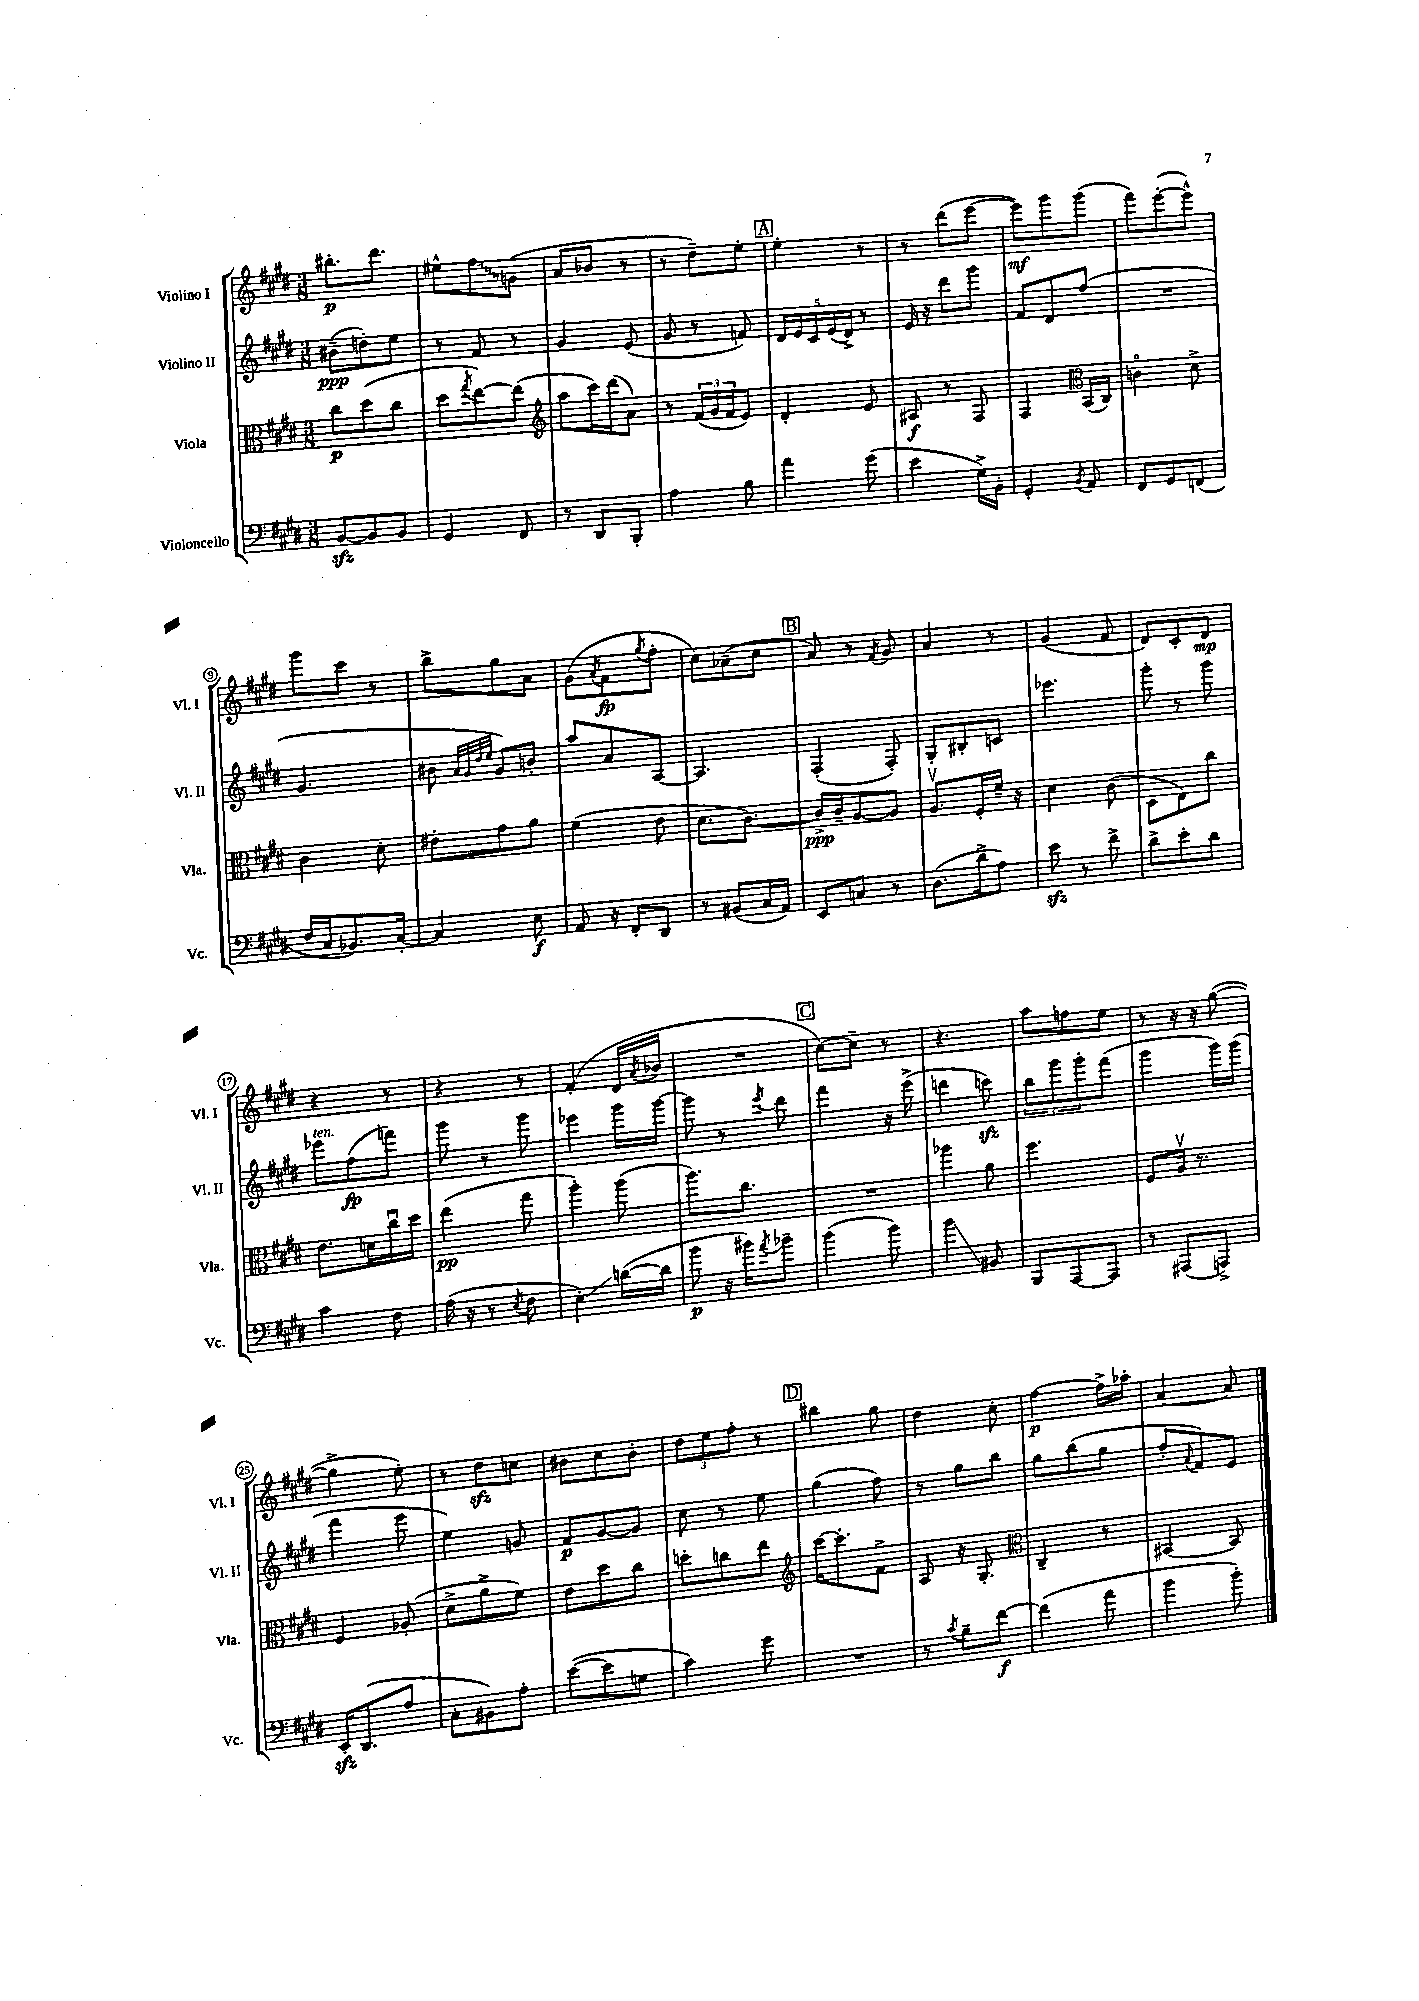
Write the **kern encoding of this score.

**kern	**kern	**kern	**kern
*staff4	*staff3	*staff2	*staff1
*clefF4	*clefC3	*clefG2	*clefG2
*k[f#c#g#d#]	*k[f#c#g#d#]	*k[f#c#g#d#]	*k[f#c#g#d#]
*M3/8	*M3/8	*M3/8	*M3/8
[8BB/L	8cc#\L	(8b#~\L	8.bb#'\L
8BB/]	(8dd#\	8dd'\)	.
.	.	.	8.ddd#\J
8BB/J	8cc#\J	8ee\J	.
=	=	=	=
4GG#/	8dd#\L	8r	8ee#^^\L
.	8qgg#/	.	.
.	[8ee\)	8f#/	8ff#\
8FF#/	(8ee\]J	8r	(8g\J
=	=	=	=
*	*clefG2	*	*
8r	8aa\L	4g#/	8a/L
8DD#/L	16ccc#\L)	.	8b-/J
.	(16ddd#\J	.	.
8BBB'/J	8a\J)	(8e/	8r
=	=	=	=
4A\	8r	8g#/	8r
.	(24f#/LL	8r	8dd#~\L)
.	24g#/	.	.
.	24f#/J	.	.
8B\	8e/J)	8f/)	8ee'\J
=	=	=	=
4a\	4d#'/	20d#/LL	4ee'\
.	.	20e/	.
.	.	20c#/	.
.	.	(20e/	.
.	.	20d#^/JJ)	.
(8g#\	8e/	8r	8r
=	=	=	=
4e\	8A#/	16e/	8r
.	.	16r	.
.	8r	8ddd#\L	(8ddd#\L
16G#^\LL)	8F#/	8ggg#\J	[8eee\J
16BB'\JJ	.	.	.
=	=	=	=
4GG#'/	4F#/	8f#/L	8eee\]L)
.	.	8d#/	8ggg#\
*	*clefC3	*	*
8qBB/	.	.	.
8AA/	(16BB/LL	(8ff#/J	(8ggg#\J
.	16C#/JJ)	.	.
=	=	=	=
8FF#/L	4co\	4.r	8fff#\L)
8GG#/	.	.	([8eee'\
(8FF/J	8d#^\	.	8eee^^\]J)
=	=	=	=
16F#/LL	4c#\	4.g#/	8ggg#\L
16C#/J	.	.	.
8.BB-/)	.	.	8ccc#\J
.	8d#'\	.	8r
[16C#'/Jk	.	.	.
=	=	=	=
4C#/]	8e#'\L	8b#\	8bb^\L
.	.	32qqa/LLL	.
.	.	32qqg#/	.
.	.	32qqdd#/	.
.	.	32qqee/JJJ	.
.	8g#\	8g#/L)	8gg#\
8E\	8a\J	8b'/J	8a\J
=	=	=	=
8AA/	(4f#\	8aa/L	(8g#\L
.	.	.	8qa/
16r	.	8a/	8f#\
16FF#'/LK	.	.	.
.	.	.	8qgg#/
8DD#/J	8e\	[8A/J	8ff#'\J
=	=	=	=
8r	8.d#\L	4.A/]	8cc#\L)
(8BB#/L	.	.	(8a-~\
.	[8.c#\J)	.	.
16C#/L	.	.	8cc#\J
16AA/JJ)	.	.	.
=	=	=	=
8EE/L	16c#^/]LL	(4F#'/	8a/)
.	16c#~/J	.	.
8C/J	[8A/	.	8r
.	.	.	8qf#/
8r	8A/]J	8F#'/)	8g#/
=	=	=	=
(8.D#\L	8.Av/L	8G#'/L	4a/
.	.	8B#'/	.
16d#^\k	16F#'/L	.	.
8A\J)	16f#~/JJ	8c/J	8r
.	16r	.	.
=	=	=	=
8e\	4d#\	4.eee-\	(4g#/
8r	.	.	.
8f#^\	(8c#\	.	8f#/
=	=	=	=
8d#^\L	8D#\L	8ggg#'\	8d#/L)
8e'\	8E\)	8r	8c#'/
8d#\J	8cc#\J	8ggg#\	8d#/J
=	=	=	=
4c#\	8.e\L	8eee-\L	4r
.	.	(8ff#\	.
.	16d\L	.	.
8F#\	16cc#u\	8fff\J)	8r
.	16dd#\JJ	.	.
=	=	=	=
(16A\	(4ee\	8ggg#\	4r
16r	.	.	.
8r	.	8r	.
8qE/	.	.	.
8F#\	8gg#\	8ggg#\	8r
=	=	=	=
4E'\)	4aa'\)	4eee-\	(4f#'/
([16d\LL	(8aa\	16ggg#\LL	16d#/LL
.	.	.	8qa/
16d\]JJ	.	[16ggg#\JJ	16b-/JJ
=	=	=	=
8b\	8.aa\L)	8ggg#\]	4.r
16r	.	8r	.
16b#\LK)	8.cc#\J	.	.
8qa/	.	8qeee/	.
8b-~\J	.	8ddd#\	.
=	=	=	=
(4b\	4.r	4fff#\	[8cc#\L)
.	.	.	8cc#~\]J
8b\)	.	16r	8r
.	.	(16eee^\	.
=	=	=	=
4b\	4aa-\	4ddd\	4.r
8BB#/	8a\	8ccc\)	.
=	=	=	=
8BBB/L	4.ff#\	12bb\L	8aa\L
.	.	12ggg#\	.
[8AAA/	.	.	8ff\
.	.	12ggg#'\	.
8AAA/]J	.	(8fff#\J	8ee\J
=	=	=	=
8r	8F#/L	4ggg#\	8r
(8AAA#/L	16Av/Jk	.	16r
.	8.r	.	16r
8AAA^/J)	.	16ggg#\LL)	([8gg#\
.	.	(16ggg#\JJ	.
=	=	=	=
16EE'/LK	4F#/	4fff#\	4gg#^\]
(8.DD#/	.	.	.
8A/J	(8A-'/	8eee\	8ee'\)
=	=	=	=
8C#'\L	8d#^\L	4ee\)	8r
8BB#\)	8a^\	.	8dd#\L
8A'\J	8f#\J)	8g/	8cc\J
=	=	=	=
([8e\L	8e\L	8f#/L	8b#\L
8e\]	8dd#\	[8g#/	8cc#\
8G\J	8cc#\J	8g#/]J	8b#'\J
=	=	=	=
4c#\)	8dd'\L	8cc#\	12dd#\L
.	.	.	12ee\
.	8cc\	8r	.
.	.	.	12ff#'\J
8g#\	8ee\J	8ee\	8r
=	=	=	=
*	*clefG2	*	*
4.r	[16ccc#\LK	(4gg#\	4bb#\
.	8.ccc#'\]	.	.
.	8f#^\J	8ff#\)	8gg#\
=	=	=	=
8r	8A/	8r	4dd#\
8qc#/	.	.	.
8B~\L	16r	8gg#\L	.
.	8.G#'/	.	.
[8f#\J	.	8bb\J	8cc#'\
=	=	=	=
*	*clefC3	*	*
(4f#\]	4C#~/	8gg#\L	[4ff#\
.	.	(8bb\	.
8a\	8r	8gg#\J	16ff#^\]LL
.	.	.	16aa-'\JJ
=	=	=	=
4b\	[4BB#/	8ff#'/L	[4a/
.	.	8qqa/	.
.	.	8f#/)	.
8b'\)	8BB#/]	8e/J	8a/]
==	==	==	==
*-	*-	*-	*-
